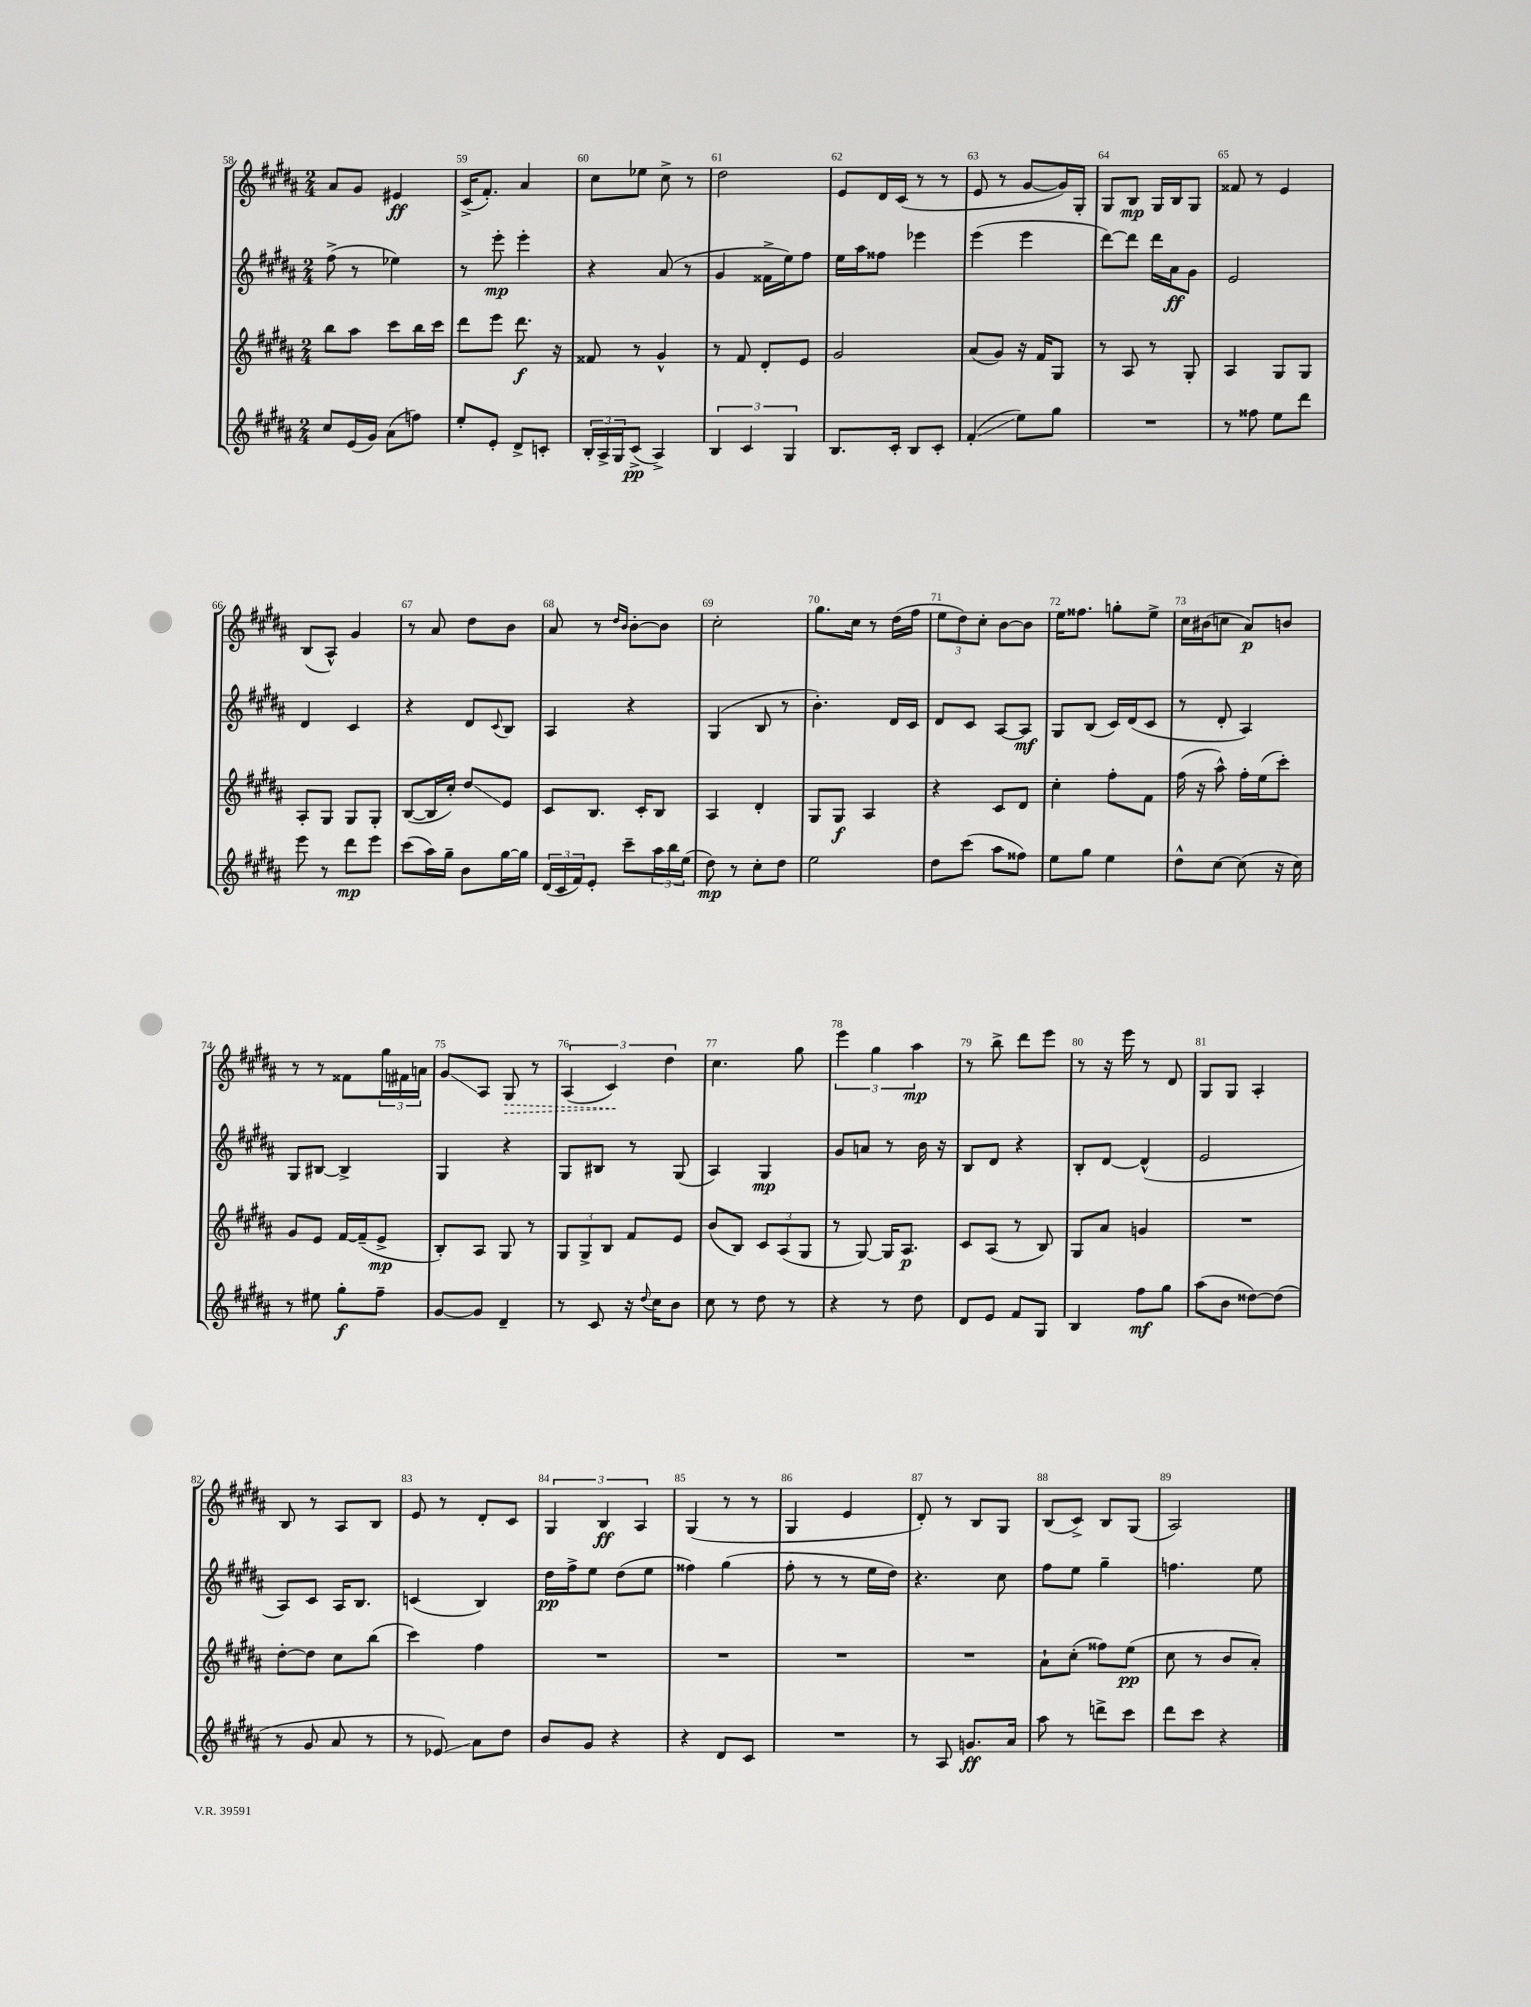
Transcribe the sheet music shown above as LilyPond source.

<<
\new StaffGroup <<
\new Staff = "s0" {
    \clef treble \key b \major \numericTimeSignature \time 2/4
    ais'8 gis'8 eis'4\ff |
    cis'16->( fis'8.-.) ais'4 |
    cis''8 ees''8 cis''8-> r8 |
    dis''2 |
    e'8 dis'16 cis'16( r8 r8 |
    e'8 r8 gis'8~ gis'16) gis16-. |
    gis8 b8\mp gis16 b16 gis8 |
    fisis'8 r8 e'4 |
    b8( ais8-^) gis'4 |
    r8 ais'8 dis''8 b'8 |
    ais'8 r8 \grace { dis''16 b'16 } b'8~-. b'8 |
    cis''2-. |
    gis''8. cis''16 r8 dis''16( fis''16 |
    \tuplet 3/2 { e''8 dis''8) cis''8-. } b'8~ b'8 |
    e''16 fisis''8. g''8-. e''8-> |
    cis''16 bis'16( c''8 ais'8\p) b'8 |
    r8 r8 fisis'8 \tuplet 3/2 { gis''16 fis'16 a'16 } |
    gis'8\glissando ais8 \once \override Hairpin.style = #'dashed-line gis8\> r8 |
    \tuplet 3/2 { ais4( cis'4\!) dis''4 } |
    cis''4. gis''8 |
    \tuplet 3/2 { e'''4 gis''4 ais''4\mp } |
    r8 b''8-> dis'''8 e'''8 |
    r8 r16 e'''16 r8 dis'8 |
    gis8 gis8 ais4-. |
    b8 r8 ais8 b8 |
    e'8 r8 dis'8-. cis'8 |
    \tuplet 3/2 { gis4 b4\ff ais4 } |
    gis4( r8 r8 |
    gis4 e'4 |
    dis'8-.) r8 b8 gis8 |
    b8( cis'8->) b8 gis8( |
    ais2) \bar "|." |
}
\new Staff = "s1" {
    \clef treble \key b \major \numericTimeSignature \time 2/4
    fis''8->( r8 ees''4) |
    r8 e'''8-.\mp e'''4-. |
    r4 ais'8( r8 |
    gis'4 fisis'16-> e''16) fis''8 |
    e''16 ais''16 fisis''8 ees'''4 |
    e'''4( e'''4 |
    dis'''8~) dis'''8 dis'''16 ais'16\ff gis'8 |
    e'2 |
    dis'4 cis'4 |
    r4 dis'8 \appoggiatura { cis'8 } b8 |
    ais4 r4 |
    gis4( b8 r8 |
    b'4.-.) dis'16 cis'16 |
    dis'8 cis'8 ais8~ ais8\mf |
    gis8 b8( cis'16) dis'16( cis'8 |
    r8 dis'8-. ais4) |
    gis8 bis8~ bis4-> |
    gis4 r4 |
    gis8 bis8 r8 gis8( |
    ais4) gis4\mp |
    gis'8 a'8 r8 b'16 r16 |
    b8 dis'8 r4 |
    b8-. dis'8~ dis'4-^( |
    e'2 |
    ais8) cis'8 ais16 b8. |
    c'4( b4) |
    dis''16\pp fis''16-> e''8 dis''8( e''8 |
    fisis''4) gis''4( |
    fis''8-. r8 r8 e''16 dis''16) |
    r4. cis''8 |
    fis''8 e''8 gis''4-- |
    f''4. e''8 \bar "|." |
}
\new Staff = "s2" {
    \clef treble \key b \major \numericTimeSignature \time 2/4
    b''8 ais''8 cis'''8 b''16 cis'''16 |
    dis'''8 e'''8 dis'''8.\f r16 |
    fisis'8 r8 gis'4-^ |
    r8 fis'8 dis'8-. e'8 |
    gis'2 |
    ais'8( gis'8) r16 fis'16 gis8 |
    r8 ais8 r8 gis8-. |
    ais4 gis8 gis8 |
    ais8-. gis8 gis8 gis8-. |
    b8~( b16 cis''16-.) dis''8\glissando e'8 |
    cis'8 b8. cis'16-. b8 |
    ais4 dis'4-. |
    gis8 gis8\f ais4 |
    r4 cis'8 dis'8 |
    cis''4-. fis''8-. fis'8 |
    fis''16( r16 ais''8-^) fis''16-. e''16( cis'''8-.) |
    gis'8 e'8 fis'16~ fis'16--( e'8->\mp |
    b8-.) ais8 gis8 r8 |
    \tuplet 3/2 { gis8 gis8-> b8 } fis'8 e'8 |
    b'8( b8) \tuplet 3/2 { cis'8 ais8( gis8 } |
    r8 gis8~) gis16 ais8.\p |
    cis'8 ais8( r8 b8) |
    gis8 ais'8 g'4 |
    R2 |
    dis''8~-. dis''8 cis''8 b''8( |
    cis'''4) fis''4 |
    R2 |
    R2 |
    R2 |
    R2 |
    ais'8-! cis''8-.( fisis''8) e''8\pp( |
    cis''8 r8 b'8 ais'8-.) \bar "|." |
}
\new Staff = "s3" {
    \clef treble \key b \major \numericTimeSignature \time 2/4
    cis''8 e'16( gis'16) ais'8( f''8) |
    e''8-. e'8-. dis'8-> c'8-. |
    \tuplet 3/2 { b16-. ais16-> gis16 } cis'8->\pp( ais4->) |
    \tuplet 3/2 { b4 cis'4 gis4 } |
    b8. cis'16-. b8 cis'8-. |
    fis'4-.\glissando( e''8) gis''8 |
    R2 |
    r8 fisis''8 e''8 dis'''8 |
    e'''8 r8 dis'''8\mp e'''8 |
    cis'''8( ais''16) gis''16-- b'8 gis''16~ gis''16 |
    \tuplet 3/2 { dis'16( cis'16 fis'16) } e'8-. cis'''8-- \tuplet 3/2 { ais''16 b''16 e''16( } |
    dis''8\mp) r8 cis''8-. dis''8 |
    e''2 |
    dis''8 cis'''8( ais''8 fisis''8) |
    e''8 gis''8 e''4 |
    dis''8-^ cis''8~ cis''8( r16 cis''16) |
    r8 eis''8 gis''8-.\f fis''8-- |
    gis'8~ gis'8 dis'4-- |
    r8 cis'8 r16 \appoggiatura { dis''8 } cis''16 b'8 |
    cis''8 r8 dis''8 r8 |
    r4 r8 dis''8 |
    dis'8 e'8 fis'8 gis8 |
    b4 fis''8\mf gis''8 |
    ais''8( b'8 disis''8~) disis''8( |
    r8 gis'8 ais'8 r8 |
    r8 ees'8\glissando) ais'8 dis''8 |
    b'8 gis'8 r4 |
    r4 dis'8 cis'8 |
    R2 |
    r8 ais8 g'8.\ff ais'16 |
    ais''8 r8 d'''8-> cis'''8 |
    dis'''8 cis'''8 r4 \bar "|." |
}
>>
>>
\layout { \context { \Score currentBarNumber = #58 \override BarNumber.break-visibility = ##(#f #t #t) barNumberVisibility = #all-bar-numbers-visible } }
